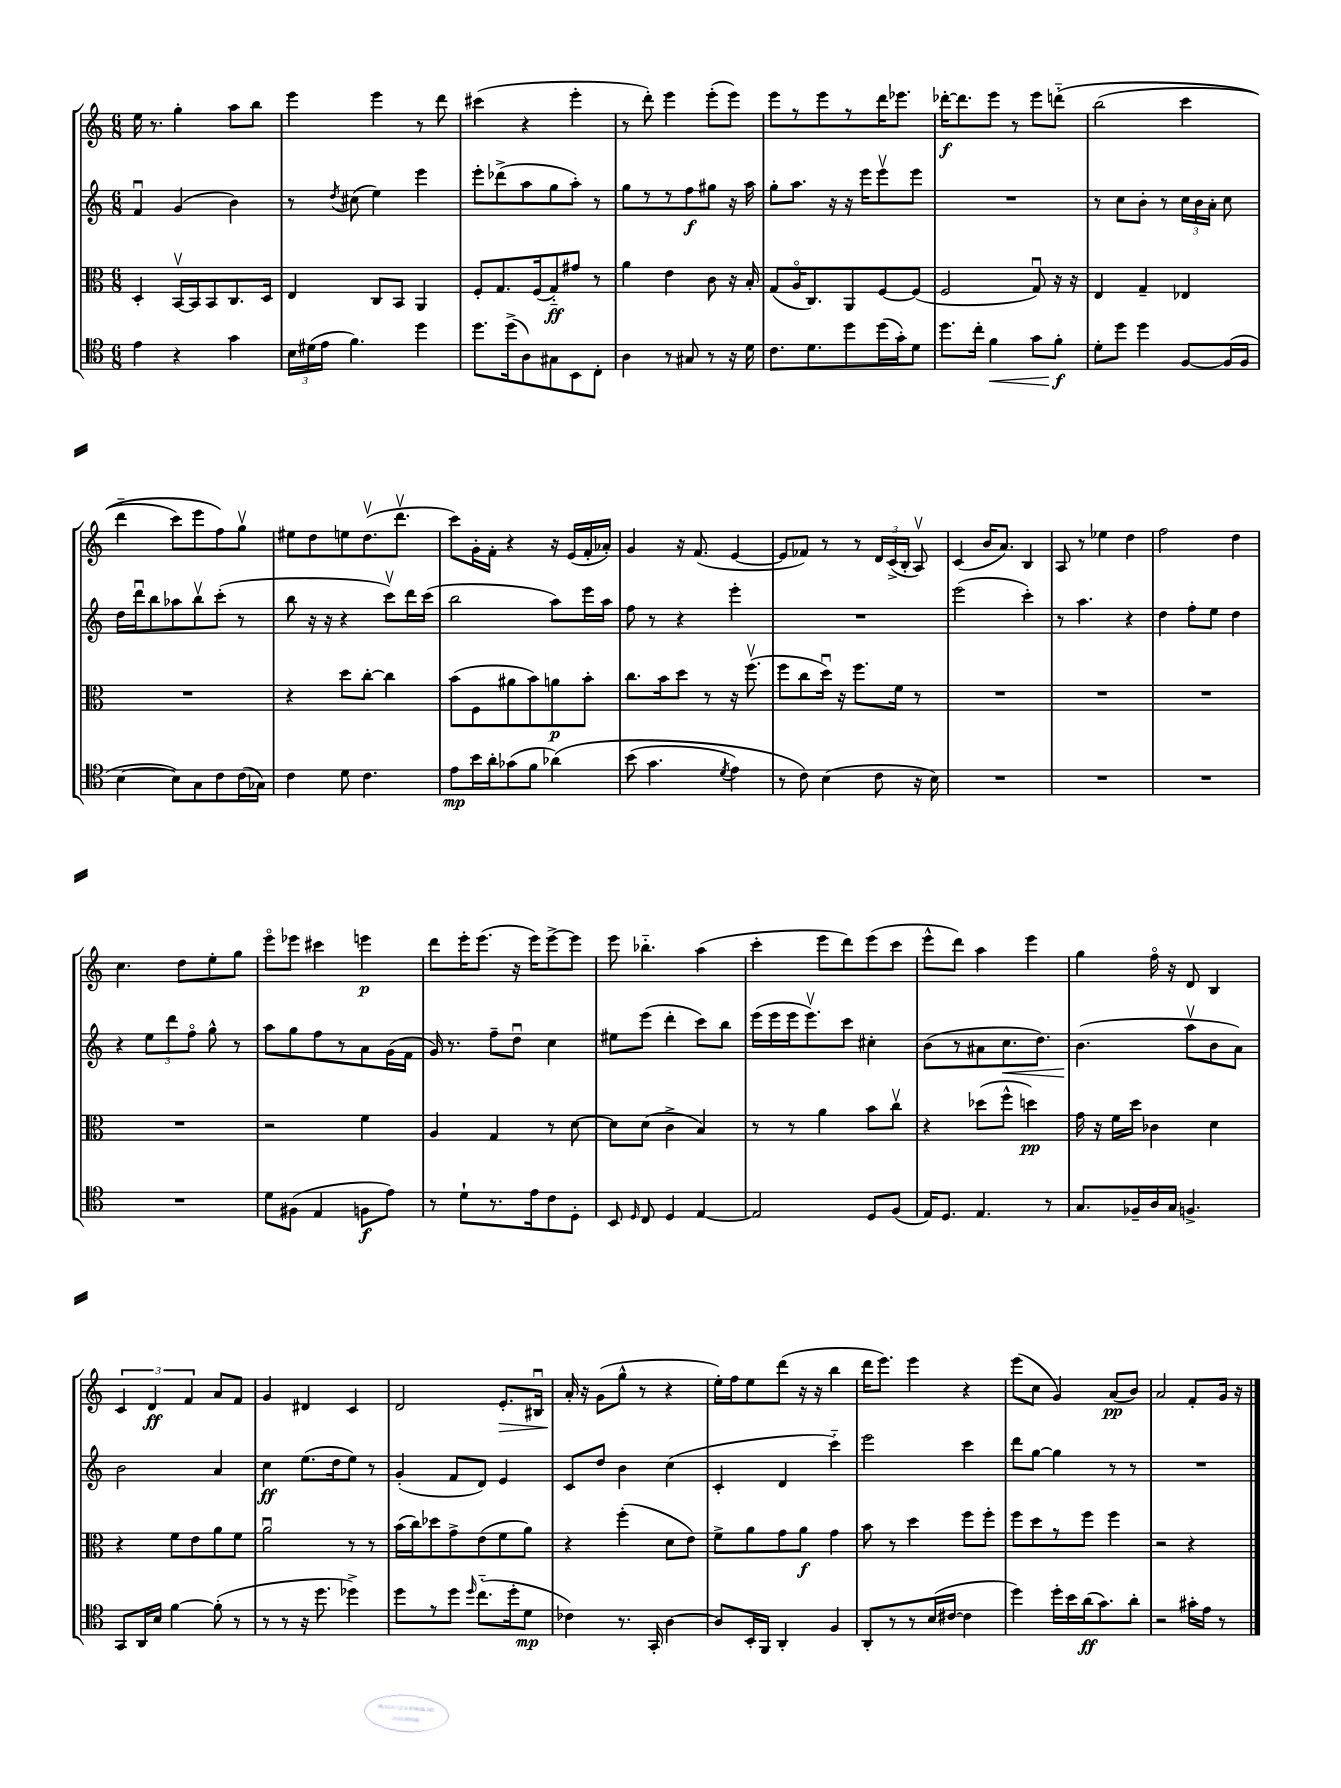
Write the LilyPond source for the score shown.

<<
\new StaffGroup <<
\new Staff = "s0" {
    \clef treble \key c \major \numericTimeSignature \time 6/8
    \autoBeamOff e''16 r8. g''4-. a''8[ b''8] |
    e'''4 e'''4 r8 d'''8 |
    cis'''4( r4 e'''4-. |
    r8 d'''8-.) e'''4 e'''8[-.( e'''8]) |
    e'''8[ r8 e'''8 r8 d'''16 ees'''8.] |
    des'''16[~-.\f des'''8. e'''8] r8 e'''8[ d'''8]-_\( |
    b''2( c'''4 |
    d'''4-_ c'''8[) e'''8 f''8\) g''8]\upbow |
    eis''8[ d''8 e''8 d''8.\upbow( d'''8.]\upbow |
    c'''8[) g'16-. f'16]-. r4 r16 e'16[( f'16-. aes'16]-.) |
    g'4 r16 f'8.( e'4~ |
    e'8[ fes'8]) r8 r8 \tuplet 3/2 { d'16[ c'16->( b16]-. } a8\upbow) |
    c'4( b'16[ a'8.]) b4 |
    a8 r8 ees''4 d''4 |
    f''2 d''4 |
    c''4. d''8[ e''8-. g''8] |
    e'''8[\flageolet ees'''8] cis'''4 e'''4\p |
    d'''8[ e'''16-. e'''8.]( r16 e'''16[) e'''8~-> e'''8] |
    e'''8 bes''4.-_ a''4( |
    c'''4-. e'''8[ d'''8) e'''8( c'''8] |
    e'''8[-^ d'''8]) a''4 e'''4 |
    g''4 f''16\flageolet r16 d'8 b4 |
    \tuplet 3/2 { c'4 d'4\ff f'4 } a'8[ f'8] |
    g'4 dis'4 c'4 |
    d'2 e'8.[-.\> bis16]\downbow |
    a'16-.\! r16 g'8[( g''8]-^ r8 r4 |
    e''16[-.) f''16 e''8 d'''8]( r16 r16 b''4 |
    d'''16[ e'''8.]) e'''4 r4 |
    e'''8[( c''8] g'4) a'8[\pp( b'8]) |
    a'2 f'8[-. g'16] r16 \bar "|." |
}
\new Staff = "s1" {
    \clef treble \key c \major \numericTimeSignature \time 6/8
    \autoBeamOff f'4\downbow g'4( b'4) |
    r8 \acciaccatura { d''8 } cis''8( e''4) e'''4 |
    e'''8[-. des'''8->( a''8 g''8 a''8]-.) r8 |
    g''8[ r8 r8 f''8\f gis''8] r16 a''16 |
    g''8[-. a''8.] r16 r16 e'''16[ e'''8\upbow e'''8] |
    R2. |
    r8 c''8[ b'8]-. r8 \tuplet 3/2 { c''16[ b'16 a'16]-. } c''8 |
    d''16[ d'''16\downbow b''8 aes''8 b''8\upbow c'''8]-.( r8 |
    b''8 r16 r16 r4 c'''8[\upbow) d'''16 c'''16]( |
    b''2 a''8[) e'''16 a''16] |
    f''8 r8 r4 e'''4-. |
    R2. |
    e'''2( c'''4-.) |
    r8 a''4. r4 |
    d''4 f''8[-. e''8] d''4 |
    r4 \tuplet 3/2 { e''8[ d'''8 f''8]\flageolet } g''8-^ r8 |
    a''8[ g''8 f''8 r8 a'8 g'16( f'16] |
    g'16) r8. f''8[-- d''8]\downbow c''4 |
    eis''8[ e'''8]( d'''4-. c'''8[) b''8] |
    e'''16[( e'''16 e'''16 e'''8.\upbow) c'''8] cis''4-. |
    b'8[( r8 ais'8 c''8.\< d''8.]) |
    b'4.\!( a''8[\upbow b'8 a'8]) |
    b'2 a'4 |
    c''4\ff e''8.[( d''16 e''8]) r8 |
    g'4-.( f'8[ d'8]) e'4 |
    c'8[ d''8] b'4 c''4( |
    c'4-. d'4 c'''4-_) |
    e'''2 c'''4 |
    d'''8[ g''8]~ g''4 r8 r8 |
    R2. \bar "|." |
}
\new Staff = "s2" {
    \clef alto \key c \major \numericTimeSignature \time 6/8
    \autoBeamOff d4-. b,16[~\upbow b,16 b,8 c8. d16] |
    e4 c8[ b,8] a,4 |
    f8[-. g8. f16( g8-_\ff) gis'8] r8 |
    a'4 e'4 c'8 r16 b16-. |
    g8[( a16\flageolet c8.) a,8 f8~ f8]( |
    f2 g8\downbow) r16 r16 |
    e4 g4-- ees4 |
    R2. |
    r4 d''8[ c''8]~-. c''4 |
    b'8[( f8 ais'8 b'8) a'8\p b'8]-. |
    c''8.[ b'16 d''8] r8 r16 f''8.\upbow( |
    f''8[ c''8 d''16]\downbow) r16 f''8.[ f'16] r8 |
    R2. |
    R2. |
    R2. |
    R2. |
    r2 f'4 |
    a4 g4 r8 d'8~ |
    d'8[ d'8]( c'4-> b4) |
    r8 r8 a'4 b'8[ c''8]\upbow |
    r4 des''8[( f''8]-^ d''4\pp) |
    g'16 r16 f'16[ d''16] ces'4 d'4 |
    r4 f'8[ e'8 a'8 f'8] |
    a'2\downbow r8 r8 |
    b'16[( c''16) des''8 g'8-> e'8( f'8 a'8]) |
    r4 f''4-.( d'8[ e'8]) |
    f'8[-> a'8 g'8 a'8]\f g'4 |
    b'8 r8 d''4 f''8[ f''8]-. |
    f''8[ d''8 r8 f''8] f''4 |
    r2 r4 \bar "|." |
}
\new Staff = "s3" {
    \clef tenor \key c \major \numericTimeSignature \time 6/8
    \autoBeamOff e'4 r4 g'4 |
    \tuplet 3/2 { b16[ dis'16( e'16] } f'4.) d''4 |
    d''8.[ d''16->( a8) gis8 b,8 c8]-. |
    a4 r8 gis8 r8 r16 d'16 |
    c'8.[ d'8. d''8 d''16( g'16-.) d'8] |
    d''8.[ c''16]-. f'4\< g'8[ f'8]-.\f\! |
    d'8[-. d''8] d''4 f8[~ f16( f16] |
    b4~ b8[) g8 c'8 c'16( ges16]) |
    c'4 d'8 c'4. |
    e'8[\mp b'16 a'16-. ges'8( f'8] aes'4)\( |
    b'8( g'4. \acciaccatura { d'8 } e'4) |
    r8 c'8\) b4( c'8 r16 b16) |
    R2. |
    R2. |
    R2. |
    R2. |
    d'8[ fis8]( e4 f8[\f e'8]) |
    r8 d'8[-! r8. e'16 c'8 d8]-. |
    b,8 \grace { d16 } c8 d4 e4~ |
    e2 d8[ f8]( |
    e16[) d8.] e4. r8 |
    g8.[ fes16-- a16 g16] f4.-> |
    g,8[ a,16 b16] f'4~ f'8-.( r8 |
    r8 r8 r16 d''8. des''4->) |
    d''8[ r8 d''8] \grace { d''16 } c''8.[-_( d''16-. d'8]\mp |
    ces'4) r8. g,16-. a4~ |
    a8[ b,16-. f,16] a,4-. f4 |
    a,8[-. r8 r8 b16( cis'16]~ cis'4 |
    d''4) d''16[-. b'16 a'16\ff( g'8.) a'8]-. |
    r2 gis'16[-. e'16] r8 \bar "|." |
}
>>
>>
\layout { \context { \Score \remove "Bar_number_engraver" } }
